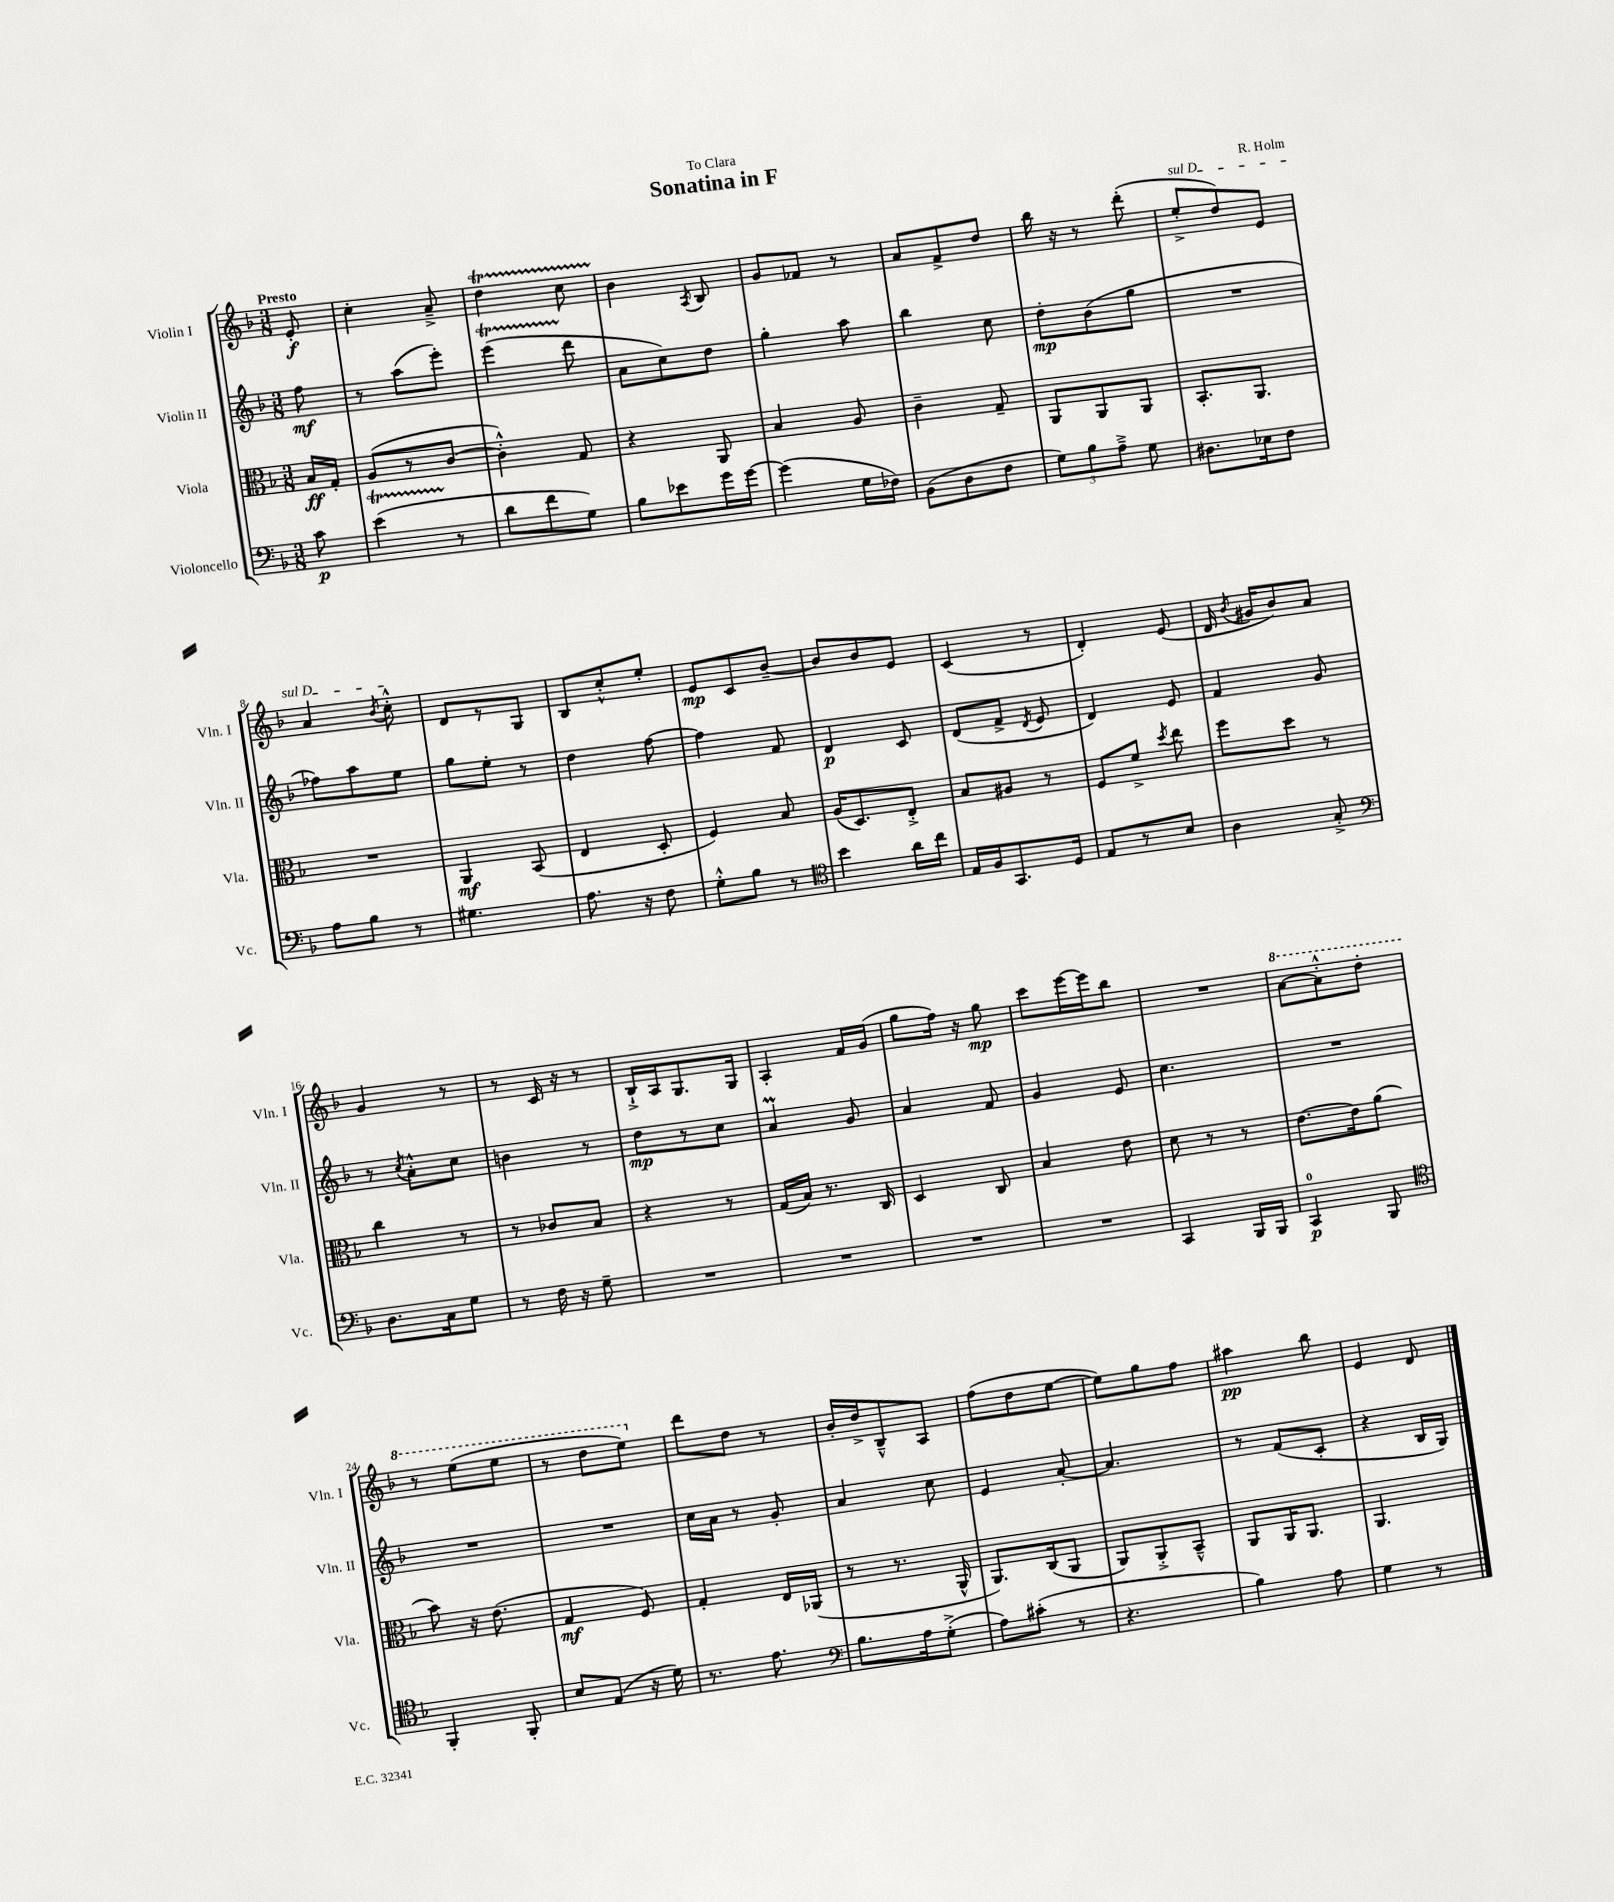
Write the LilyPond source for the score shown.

\header { title = "Sonatina in F" composer = "R. Holm" dedication = "To Clara" }
<<
\new StaffGroup <<
\new Staff = "s0" \with { instrumentName = "Violin I" shortInstrumentName = "Vln. I" } {
    \clef treble \key f \major \numericTimeSignature \time 3/8 \partial 8 \tempo "Presto"
    \autoBeamOff e'8-.\f |
    c''4-. a'8---> |
    d''4\startTrillSpan c''8 |
    bes'4\stopTrillSpan \acciaccatura { a8 } bes8 |
    g'8[ fes'8] r8 |
    a'8[ f'8-> d''8] |
    bes''16 r16 r8 d'''8-.( |
    \once \override TextSpanner.bound-details.left.text = \markup { \italic "sul D" } e''8[-.->\startTextSpan d''8) e'8] |
    a'4 \acciaccatura { bes'8 } c''8-.-^\stopTextSpan |
    d'8[ r8 g8] |
    bes8[ c''8-.-^ e''8]-. |
    e'8[\mp c'8 bes'8]~-- |
    bes'8[ bes'8 e'8] |
    c'4( r8 |
    d'4-.) e'8( |
    d'16 \acciaccatura { bes'8 } gis'16[ bes'8) a'8] |
    g'4 r8 |
    r8 c'16 r16 r8 |
    bes16[-!-> a16 g8. g16] |
    a4-. f'16[ g'16]( |
    g''8[ f''16]) r16 g''8\mp |
    c'''8[ e'''16~ e'''16 bes''8] |
    R4. |
    \ottava #1 a''8[~ a''8-.-^ d'''8]-. |
    r8 e'''8[( e'''8] |
    r8 d'''8[ e'''8]) \ottava #0 |
    d'''8[ d''8] r8 |
    bes'16[-. d''16-> bes8---^ a8] |
    f''8[( d''8 e''8]~ |
    e''8[) g''8 f''8] |
    ais''4\pp bes''8 |
    e'4 d'8 \bar "|." |
}
\new Staff = "s1" \with { instrumentName = "Violin II" shortInstrumentName = "Vln. II" } {
    \clef treble \key f \major \numericTimeSignature \time 3/8 \partial 8
    \autoBeamOff f''8\mf |
    r8 a''8[( e'''8]-.) |
    e'''4\startTrillSpan( d'''8\stopTrillSpan |
    a'8[ c''8) d''8] |
    g''4-. a''8 |
    bes''4 c''8 |
    d''8[-.\mp bes'8( g''8] |
    R4. |
    fes''8[) a''8 e''8] |
    g''8[ e''8]-. r8 |
    d''4 f''8~ |
    f''4 f'8 |
    d'4\p c'8 |
    d'8[( f'8]-> \acciaccatura { d'8 } e'8 |
    d'4) e'8 |
    f'4 g'8 |
    r8 \acciaccatura { c''8 } a'8[-.-^ c''8] |
    b'4 r8 |
    d''8[\mp r8 c''8] |
    a'4\prall g'8 |
    a'4 f'8 |
    g'4 e'8 |
    c''4. |
    R4. |
    R4. |
    R4. |
    c''16[ a'16] r8 g'8-. |
    a'4 c''8 |
    e'4 a'8~-. |
    a'4. |
    r8 f'8[( c'8]-. |
    r4 bes16[ g16]) \bar "|." |
}
\new Staff = "s2" \with { instrumentName = "Viola" shortInstrumentName = "Vla." } {
    \clef alto \key f \major \numericTimeSignature \time 3/8 \partial 8
    \autoBeamOff bes16[\ff g16]-. |
    a8[( r8 c'8]~ |
    c'4-.-^) g8 |
    r4 a,8 |
    bes4 a8 |
    c'4-- g8-- |
    a,8[ a,8 a,8] |
    bes,8.[-. a,8.] |
    R4. |
    a,4\mf bes,8( |
    e4 d8-. |
    f4) bes8 |
    a16[( d8.) e8]-.-> |
    bes8[ ais8] r8 |
    f8[ f'8]-> \acciaccatura { d''8 } e''8 |
    f''8[ d''8] r8 |
    c''4 r8 |
    r8 ces'8[ bes8] |
    r4 r8 |
    g16[( bes16]) r8. c16 |
    d4 c8 |
    bes4 e'8 |
    d'8 r8 r8 |
    e'8.[~ e'16 a'8]( |
    bes'8) r16 e'8.( |
    g4\mf f8) |
    g4-. e16[ aes,16]( |
    r8 r8. a,16-^ |
    a,8.[) c16( a,8] |
    a,8[) a,8-.-> bes,8]---^ |
    a,8[ a,16 a,8.] |
    a,4. \bar "|." |
}
\new Staff = "s3" \with { instrumentName = "Violoncello" shortInstrumentName = "Vc." } {
    \clef bass \key f \major \numericTimeSignature \time 3/8 \partial 8
    \autoBeamOff c'8\p |
    e'4\startTrillSpan( r8\stopTrillSpan |
    d'8[ f'8 g8]) |
    bes8[ ees'8 g'16 g'16]~ |
    g'4( g16[ fes16]) |
    bes,8[( d8 f8] |
    \tuplet 3/2 { g8[) bes8 a8]---> } g8 |
    dis8.[ ees16 f8] |
    a8[ bes8] r8 |
    gis4. |
    a8. r16 f8 |
    g8[-.-^ bes8] r8 |
    \clef tenor bes'4 a'16[ c''16] |
    e16[ f16 g,8. d16] |
    e8[ r8 bes8] |
    a4 g8-.-> |
    \clef bass d8.[ c16 g8] |
    r8 f16 r16 g8-- |
    R4. |
    R4. |
    R4. |
    R4. |
    c,4 bes,,16[ bes,,16] |
    c,4-0\p bes,,8 |
    \clef tenor f,4-. f,8-. |
    bes8[ e8]( r16 d'16) |
    r8. e'8. |
    \clef bass bes8.[ a16 g8]-.->( |
    a8[) cis'8]-.( r8 |
    r4. |
    bes4) a8 |
    g4 r8 \bar "|." |
}
>>
>>
